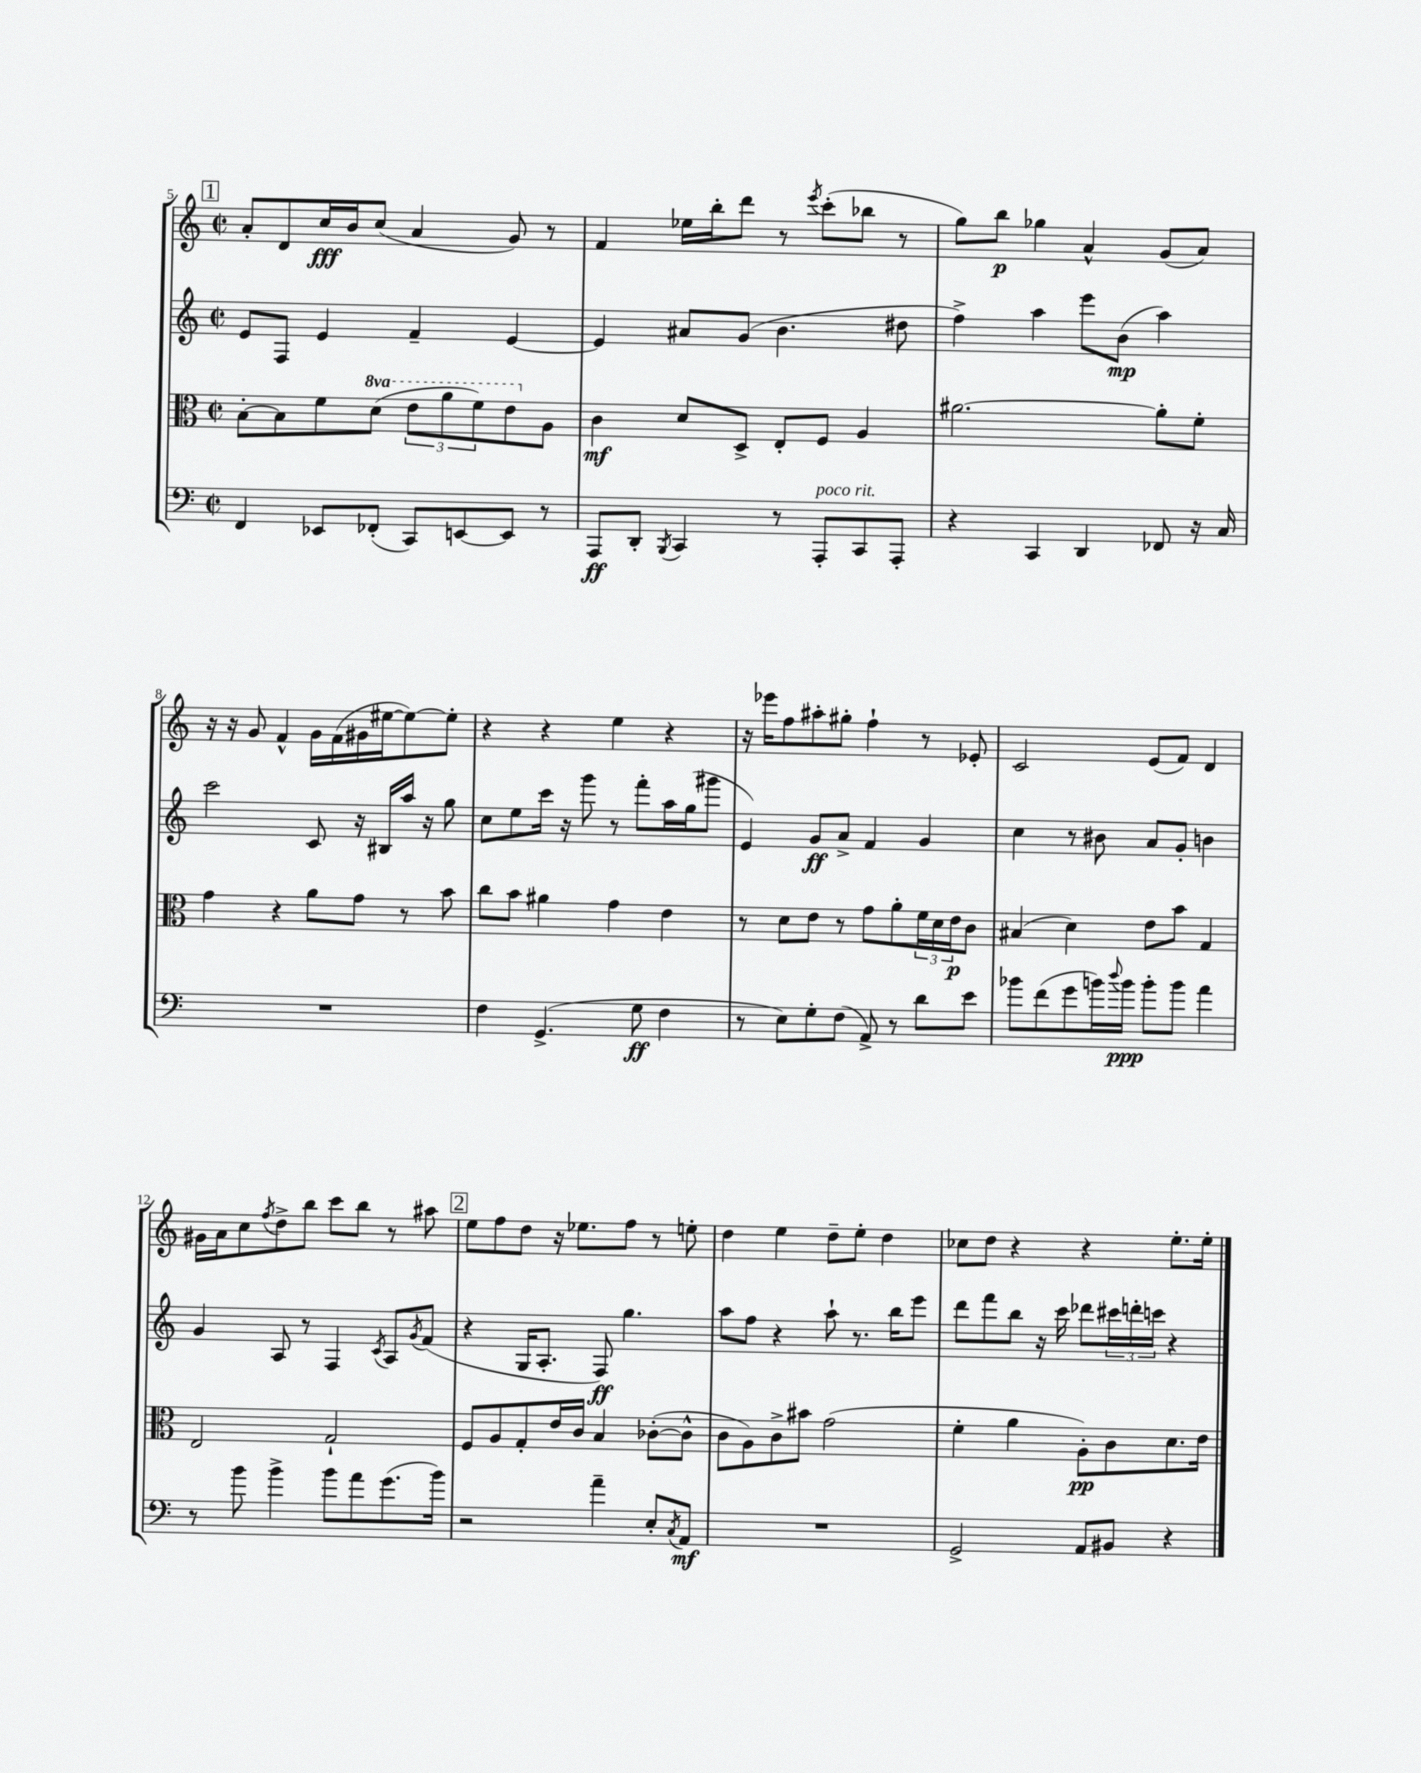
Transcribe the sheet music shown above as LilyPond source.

<<
\new StaffGroup <<
\new Staff = "s0" {
    \clef treble \key c \major \defaultTimeSignature \time 2/2
    \mark \markup { \box "1" } a'8-. d'8 c''16\fff b'16 c''8( a'4 g'8) r8 |
    f'4 ees''16 b''16-. d'''8 r8 \acciaccatura { e'''8 } c'''8-.( bes''8 r8 |
    g''8) b''8\p ges''4 a'4-^ g'8( a'8) |
    r16 r16 g'8 f'4-^ g'16 f'16( gis'16 eis''16~ eis''8~) eis''8-. |
    r4 r4 e''4 r4 |
    r16 ees'''16 f''8 ais''8-. gis''8-. f''4-! r8 ees'8-. |
    c'2 e'8( f'8) d'4 |
    gis'16 a'16 c''8 \acciaccatura { f''8 } d''8-> b''8 c'''8 b''8 r8 ais''8 |
    \mark \markup { \box "2" } e''8 f''8 d''8 r16 ees''8. f''8 r8 e''8-. |
    d''4 e''4 d''8-- e''8-. d''4 |
    ces''8 d''8 r4 r4 e''8.-. e''16-. \bar "|." |
}
\new Staff = "s1" {
    \clef treble \key c \major \defaultTimeSignature \time 2/2
    \mark \markup { \box "1" } e'8 f8 e'4 f'4-- e'4~ |
    e'4 ais'8 g'8( b'4. dis''8 |
    f''4->) a''4 e'''8 b'8\mp( a''4) |
    c'''2 c'8 r16 bis16 a''16 r16 g''8 |
    c''8 e''8 c'''16 r16 g'''8 r8 f'''8-. a''16 g''16( gis'''8 |
    e'4) g'8\ff a'8-> f'4 g'4 |
    c''4 r8 bis'8 a'8 g'8-. b'4 |
    g'4 a8 r8 f4 \acciaccatura { c'8 } a8 \acciaccatura { g'8 } f'8( |
    \mark \markup { \box "2" } r4 g16 a8.-. f8\ff) g''4. |
    a''8 f''8 r4 a''8-! r8. b''16 e'''8 |
    d'''8 f'''8 b''8 r16 c'''16 des'''8 \tuplet 3/2 { cis'''16 d'''16-. c'''16 } r4 \bar "|." |
}
\new Staff = "s2" {
    \clef alto \key c \major \defaultTimeSignature \time 2/2 \set Staff.ottavationMarkups = #ottavation-simple-ordinals
    \mark \markup { \box "1" } b8~-. b8 f'8 \ottava #1 d''8( \tuplet 3/2 { e''8 a''8 f''8) } e''8 \ottava #0 a8 |
    c'4\mf d'8 d8-> e8-. f8 a4 |
    ais'2.~ ais'8-. f'8-. |
    g'4 r4 a'8 g'8 r8 b'8 |
    c''8 b'8 ais'4 g'4 e'4 |
    r8 d'8 e'8 r8 g'8 a'8-. \tuplet 3/2 { f'16 d'16 e'16\p } c'8 |
    bis4( d'4) e'8 b'8 g4 |
    e2 g2-! |
    \mark \markup { \box "2" } f8 a8 g8-. e'16 c'16 b4 ces'8~-.( ces'8-^ |
    c'8 a8) c'8-> bis'8 g'2( |
    f'4-. a'4 a8-.\pp) c'8 d'8. e'16 \bar "|." |
}
\new Staff = "s3" {
    \clef bass \key c \major \defaultTimeSignature \time 2/2
    \mark \markup { \box "1" } f,4 ees,8 fes,8-.( c,8) e,8~ e,8 r8 |
    a,,8\ff d,8-. \acciaccatura { b,,8 } c,4 r8 a,,8-.^\markup { \italic "poco rit." } c,8 a,,8-. |
    r4 c,4 d,4 fes,8 r16 c16 |
    R1 |
    f4 g,4.->( g8\ff f4 |
    r8 e8) g8-. f8( a,8->) r8 d'8 e'8 |
    bes'8 f'8( g'8 b'16) \appoggiatura { d''8 } b'16\ppp b'8-. b'8 a'4 |
    r8 b'8 b'4-> b'8 a'8 g'8.( b'16) |
    \mark \markup { \box "2" } r2 a'4-- e8-. \acciaccatura { c8 } a,8\mf |
    R1 |
    g,2-> a,8 bis,8 r4 \bar "|." |
}
>>
>>
\layout { \context { \Score currentBarNumber = #5 } }
